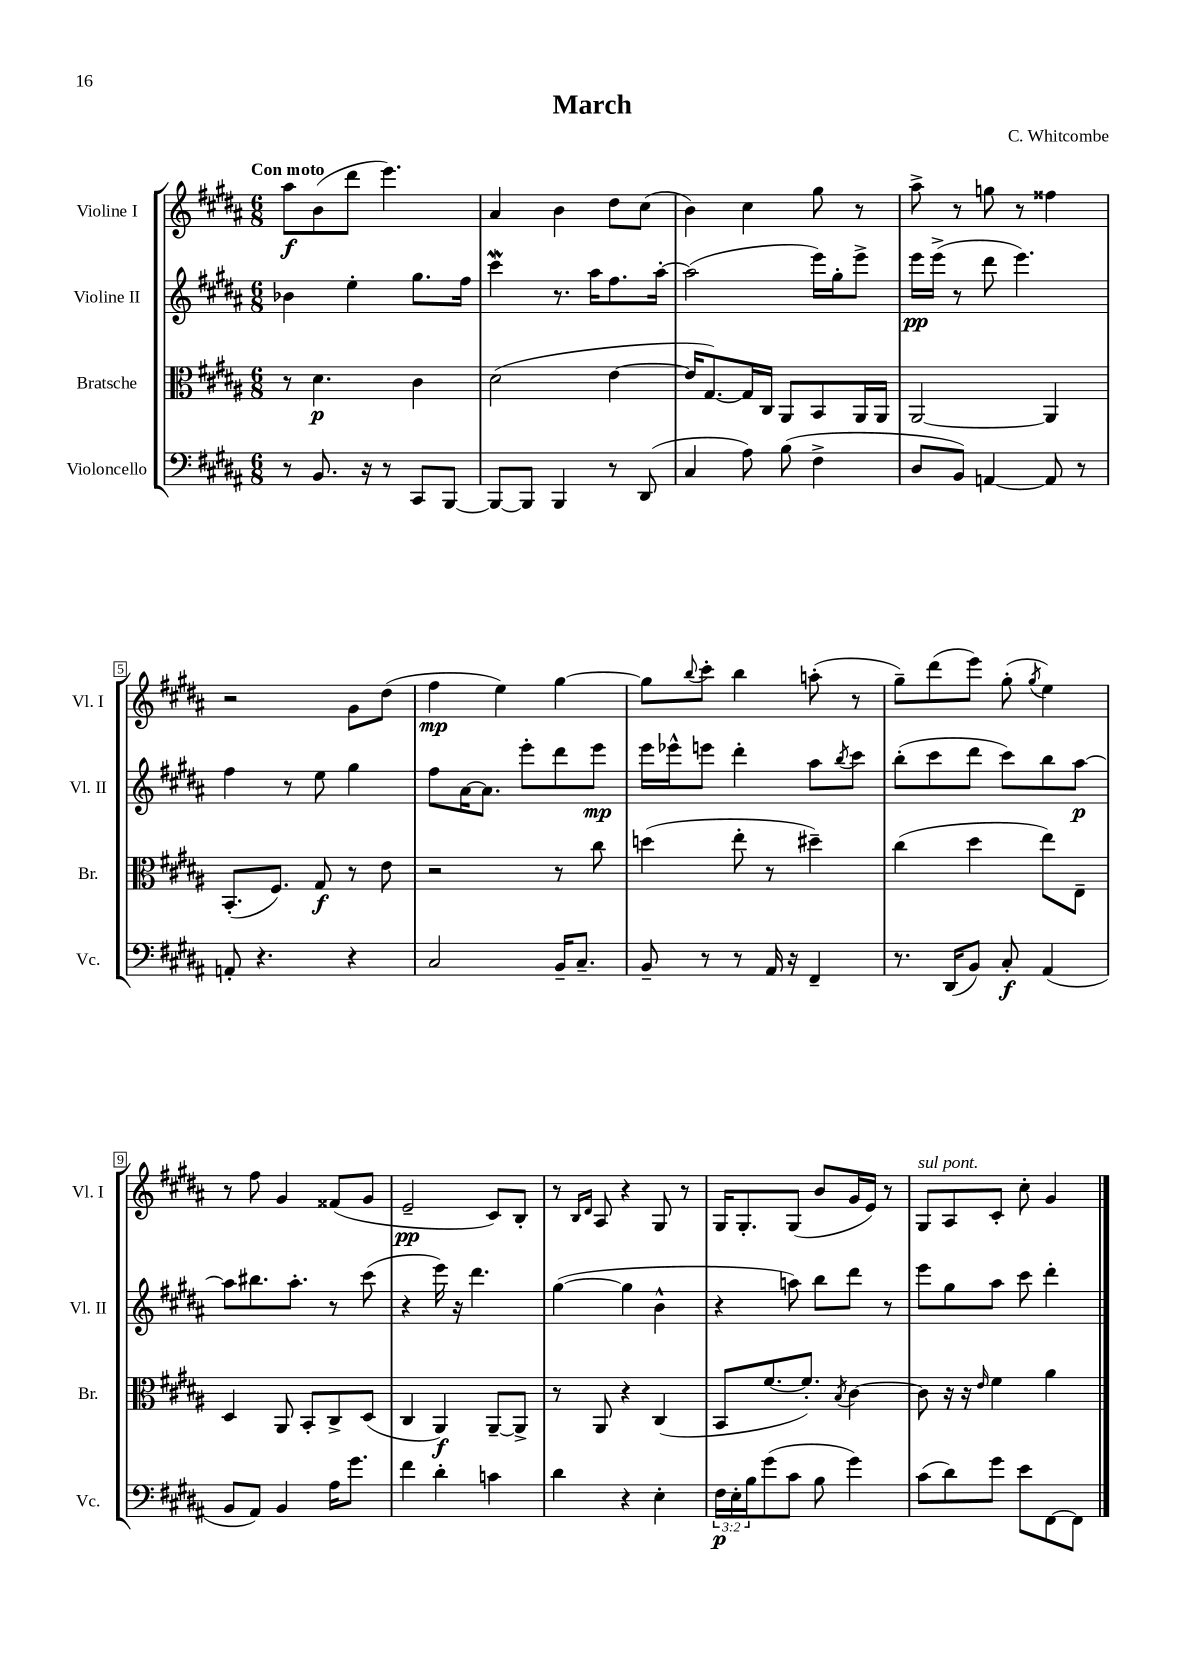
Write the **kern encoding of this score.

**kern	**kern	**kern	**kern
*staff4	*staff3	*staff2	*staff1
*clefF4	*clefC3	*clefG2	*clefG2
*k[f#c#g#d#a#]	*k[f#c#g#d#a#]	*k[f#c#g#d#a#]	*k[f#c#g#d#a#]
*M6/8	*M6/8	*M6/8	*M6/8
8r	8r	4b-	8aa#
8.BB	4.d#	.	(8b
.	.	4ee'	8ddd#
16r	.	.	.
8r	.	.	4.eee)
8CC#	4c#	8.gg#	.
[8BBB	.	.	.
.	.	16ff#	.
=	=	=	=
8BBB_	(2d#	4ccc#	4a#
8BBB]	.	.	.
4BBB	.	8.r	4b
.	.	16aa#	.
8r	[4e	8.ff#	8dd#
(8DD#	.	.	(8cc#
.	.	[16aa#'	.
=	=	=	=
4C#	16e]	(2aa#]	4b)
.	[8.G#)	.	.
8A#)	16G#]	.	4cc#
.	16C#	.	.
(8B	8AA#	.	.
4F#^	8BB	16eee)	8gg#
.	.	16gg#'	.
.	16AA#	8eee^	8r
.	16AA#	.	.
=	=	=	=
8D#	[2AA#	16eee	8aa#^
.	.	(16eee^	.
8BB)	.	8r	8r
[4AA	.	8ddd#	8gg
.	.	4.eee)	8r
8AA]	4AA#]	.	4ff##
8r	.	.	.
=	=	=	=
8AA'	(8.BB'	4ff#	2r
4.r	.	.	.
.	8.F#)	.	.
.	.	8r	.
.	8G#	8ee	.
4r	8r	4gg#	8g#
.	8e	.	(8dd#
=	=	=	=
2C#	2r	8ff#	4ff#
.	.	[16a#	.
.	.	8.a#]	.
.	.	.	4ee)
.	.	8eee'	.
16BB~	8r	8ddd#	[4gg#
8.C#~	.	.	.
.	8cc#	8eee	.
=	=	=	=
8BB~	(4dd	16eee	8gg#]
.	.	16eee-^^	.
.	.	.	8qqbb
8r	.	8eee	8ccc#'
8r	8ee'	4ddd#'	4bb
16AA#	8r	.	.
16r	.	.	.
4FF#~	4dd#~)	8aa#	(8aa'
.	.	8qbb	.
.	.	8ccc#	8r
=	=	=	=
8.r	(4cc#	(8bb'	8gg#~)
.	.	8ccc#	(8ddd#
(16DD#	.	.	.
8BB)	4dd#	8ddd#	8eee)
8C#'	.	8ccc#)	(8gg#'
.	.	.	8qgg#
(4AA#	8ee)	8bb	4ee)
.	8E~	[8aa#	.
=	=	=	=
8BB	4D#	8aa#]	8r
8AA#)	.	8.bb#	8ff#
4BB	8AA#	.	4g#
.	.	8.aa#'	.
.	8BB'	.	.
16A#	8C#^	8r	(8f##
8.g#	.	.	.
.	(8D#	(8ccc#	8g#
=	=	=	=
4f#	4C#	4r	2e~
4d#'	4AA#)	16eee)	.
.	.	16r	.
.	.	4.ddd#	.
4c	[8AA#~	.	8c#)
.	8AA#^]	.	8B'
=	=	=	=
4d#	8r	([4gg#	8r
.	.	.	16qqB
.	.	.	16qqd#
.	8AA#	.	8A#
4r	4r	4gg#]	4r
4E'	(4C#	4b^^	8G#
.	.	.	8r
=	=	=	=
24F#	8BB	4r	16G#
24E'	.	.	.
.	.	.	8.G#'
24B	.	.	.
(8g#	[8.f#	.	.
8c#	.	8aa)	(8G#
.	8.f#'])	.	.
8B	.	8bb	8b
.	8qB	.	.
4g#)	[4c#	8ddd#	16g#
.	.	.	16e)
.	.	8r	8r
=	=	=	=
(8c#	8c#]	8eee	8G#
8d#)	16r	8gg#	8A#
.	16r	.	.
.	16qqe	.	.
8g#	4f#	8aa#	8c#'
8e	.	8ccc#	8cc#'
[8FF#	4a#	4ddd#'	4g#
8FF#]	.	.	.
==	==	==	==
*-	*-	*-	*-
